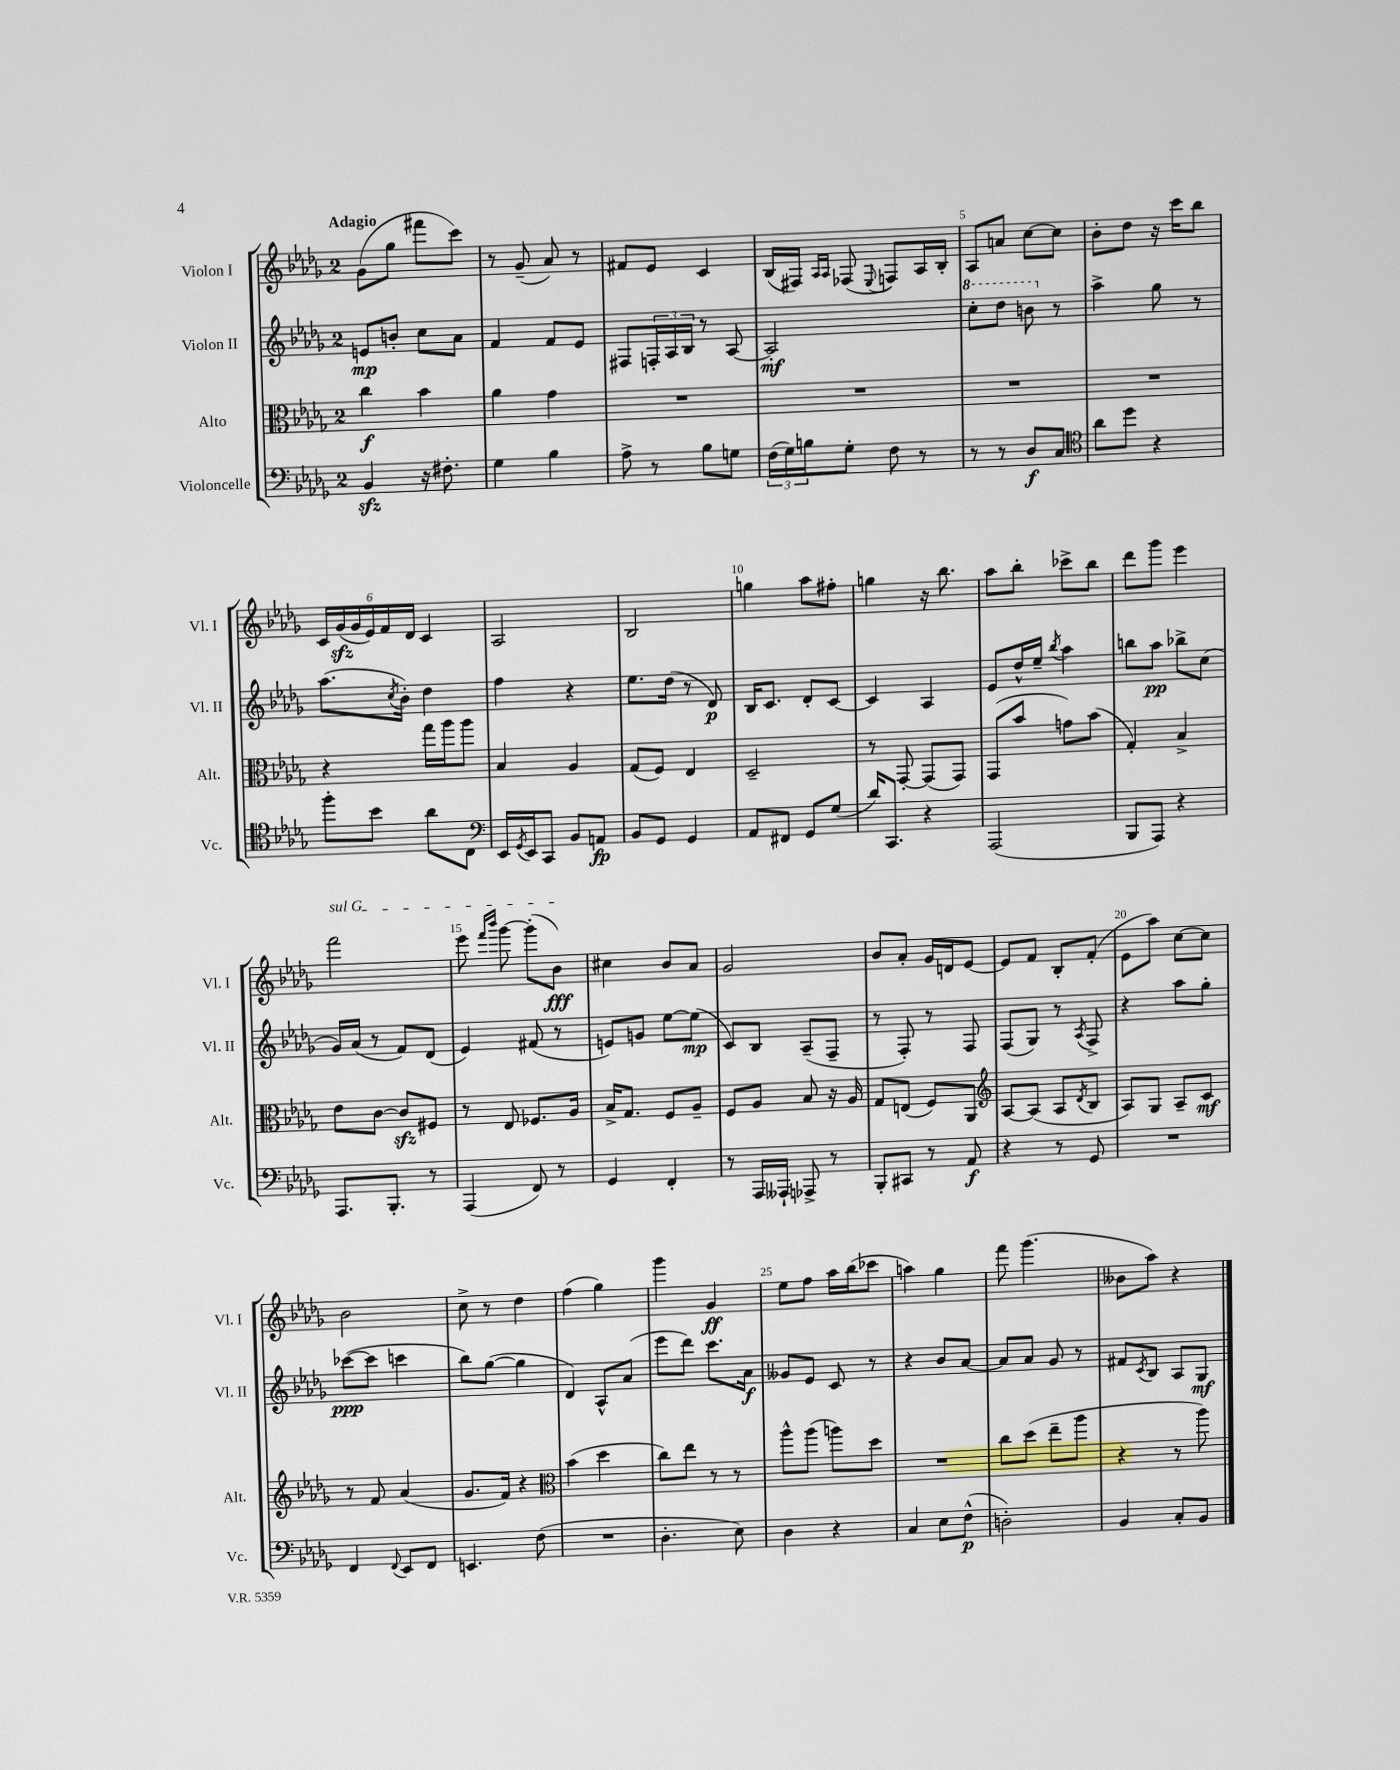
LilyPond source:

<<
\new StaffGroup <<
\new Staff = "s0" \with { instrumentName = "Violon I" shortInstrumentName = "Vl. I" } {
    \clef treble \key des \major \once \override Staff.TimeSignature.style = #'single-digit \time 2/4 \tempo "Adagio"
    ges'8( ges''8 fis'''8 c'''8) |
    r8 ges'8--( aes'8) r8 |
    fis'8 ees'8 c'4 |
    bes16( fis16) \grace { aes16 aes16 } fes8( \appoggiatura { ees8 } f8) aes16 bes16-. |
    aes8 a'8 c''8~ c''8 |
    bes'8-. des''8 r16 c'''16 bes''8 |
    \tuplet 6/4 { c'16 ges'16\sfz( ges'16 ees'16) f'16 des'16 } c'4 |
    aes2 |
    bes2 |
    g''4 aes''8 fis''8-. |
    g''4 r16 bes''8. |
    aes''8 bes''8-. ces'''8-> bes''8 |
    des'''8 ges'''8 ees'''4 |
    \once \override TextSpanner.bound-details.left.text = \markup { \italic "sul G" } f'''2\startTextSpan |
    ees'''8 \grace { f'''16 bes'''16 } ges'''8~ ges'''8-.( bes'8\fff\stopTextSpan) |
    cis''4 bes'8 aes'8 |
    ges'2 |
    bes'8 aes'8-. ges'16 d'16 ees'8~ |
    ees'8 f'8 bes8-. f'8-.( |
    ees'8 aes''8) c''8~ c''8 |
    bes'2 |
    c''8-> r8 des''4 |
    f''4( ges''4) |
    ges'''4 ges'4\ff |
    ees''8 f''8 aes''16 bes''16( ces'''8 |
    a''4) ges''4 |
    f'''8 ges'''4.( |
    beses'8 aes''8) r4 \bar "|." |
}
\new Staff = "s1" \with { instrumentName = "Violon II" shortInstrumentName = "Vl. II" } {
    \clef treble \key des \major \once \override Staff.TimeSignature.style = #'single-digit \time 2/4
    e'8\mp b'8-. c''8 aes'8 |
    f'4 f'8 ees'8 |
    fis8 \tuplet 3/2 { f16-. aes16 bes16 } r8 aes8~ |
    aes2-.\mf |
    \ottava #1 c'''8-. des'''8 b''8 \ottava #0 r8 |
    aes''4-> ges''8 r8 |
    aes''8.( \acciaccatura { c''8 } bes'16-.) des''4 |
    f''4 r4 |
    ees''8. des''16( r8 des'8\p) |
    bes16 c'8. des'8-. c'8~ |
    c'4 aes4 |
    ees'8 des''16-^ ees''16-- \acciaccatura { bes''8 } aes''4 |
    b''8 aes''8\pp bes''8-> c''8( |
    ges'16) aes'16( r8 f'8) des'8( |
    ees'4) fis'8( r8 |
    e'8) g'8 ees''8~ ees''8\mp( |
    c'8) bes8 aes8--( f8-- |
    r8 f8-.) r8 f8 |
    f8( ges8) r8 \acciaccatura { aes8 } f8-> |
    r4 aes''8 ges''8-. |
    ces'''8~\ppp( ces'''8 c'''4 |
    bes''8) ges''8~( ges''4 |
    des'4) aes8-^ aes'8( |
    ees'''8 des'''8) c'''8. aes'16\f |
    geses'8 ees'8 c'8 r8 |
    r4 bes'8 aes'8~ |
    aes'8 aes'8 ges'8 r8 |
    fis'8 \acciaccatura { c'8 } bes8 aes8 ges8\mf \bar "|." |
}
\new Staff = "s2" \with { instrumentName = "Alto" shortInstrumentName = "Alt." } {
    \clef alto \key des \major \once \override Staff.TimeSignature.style = #'single-digit \time 2/4
    c''4\f bes'4 |
    aes'4 ges'4 |
    R2 |
    R2 |
    R2 |
    R2 |
    r4 ges''16 aes''16 aes''8 |
    bes4 aes4 |
    ges8( f8) ees4 |
    des2-- |
    r8 ges,8~-. ges,8( ges,8) |
    ges,8( bes'8 g'8) bes'8( |
    ges4-.) bes4-> |
    ees'8 c'8~ c'8\sfz fis8 |
    r8 ees8 fes8. aes16 |
    bes16-> ges8. f8 aes8-- |
    f8 aes8 bes8 r16 aes16 |
    ges8 e8( f8) aes,8 |
    \clef treble aes8~ aes8( aes8 \acciaccatura { des'8 } bes8 |
    aes8) ges8 aes8-- c'8\mf |
    r8 f'8 aes'4( |
    ges'8. f'16) r4 |
    \clef alto bes'4( des''4 |
    c''8) ees''8 r8 r8 |
    aes''8-^ aes''8( a''8) des''8 |
    R2 |
    c''8 des''8( ees''8-- aes''8 |
    r4 r8 aes''8) \bar "|." |
}
\new Staff = "s3" \with { instrumentName = "Violoncelle" shortInstrumentName = "Vc." } {
    \clef bass \key des \major \once \override Staff.TimeSignature.style = #'single-digit \time 2/4
    bes,4\sfz r16 fis8.-. |
    ges4 bes4 |
    aes8-> r8 bes8 g8 |
    \tuplet 3/2 { f16( ges16) b16 } ges8-. f8 r8 |
    r8 r8 des8\f c8 |
    \clef tenor aes'8 des''8 r4 |
    f''8-. bes'8 aes'8 c8 |
    \clef bass ees,16 \acciaccatura { ges,8 } ees,16 c,8 bes,8 a,8\fp |
    bes,8 ges,8 ges,4 |
    aes,8 fis,8 ges,8 ges8( |
    des'16) c,8. r4 |
    aes,,2( |
    bes,,8 aes,,8) r4 |
    aes,,8. bes,,8.-. r8 |
    aes,,4( f,8) r8 |
    ges,4 f,4-. |
    r8 aes,,16 aeses,,16-! aes,,8-> r8 |
    bes,,8-. cis,8 r8 aes,8\f |
    r4 r8 ges,8 |
    R2 |
    f,4 \appoggiatura { f,8 } ees,8 f,8 |
    e,4. f8( |
    R2 |
    des4.-. ees8) |
    des4 r4 |
    c4 ees8 f8-^\p( |
    d2-.) |
    bes,4 c8-. bes,8 \bar "|." |
}
>>
>>
\layout { \context { \Score \override BarNumber.break-visibility = ##(#f #t #t) barNumberVisibility = #(every-nth-bar-number-visible 5) } }
